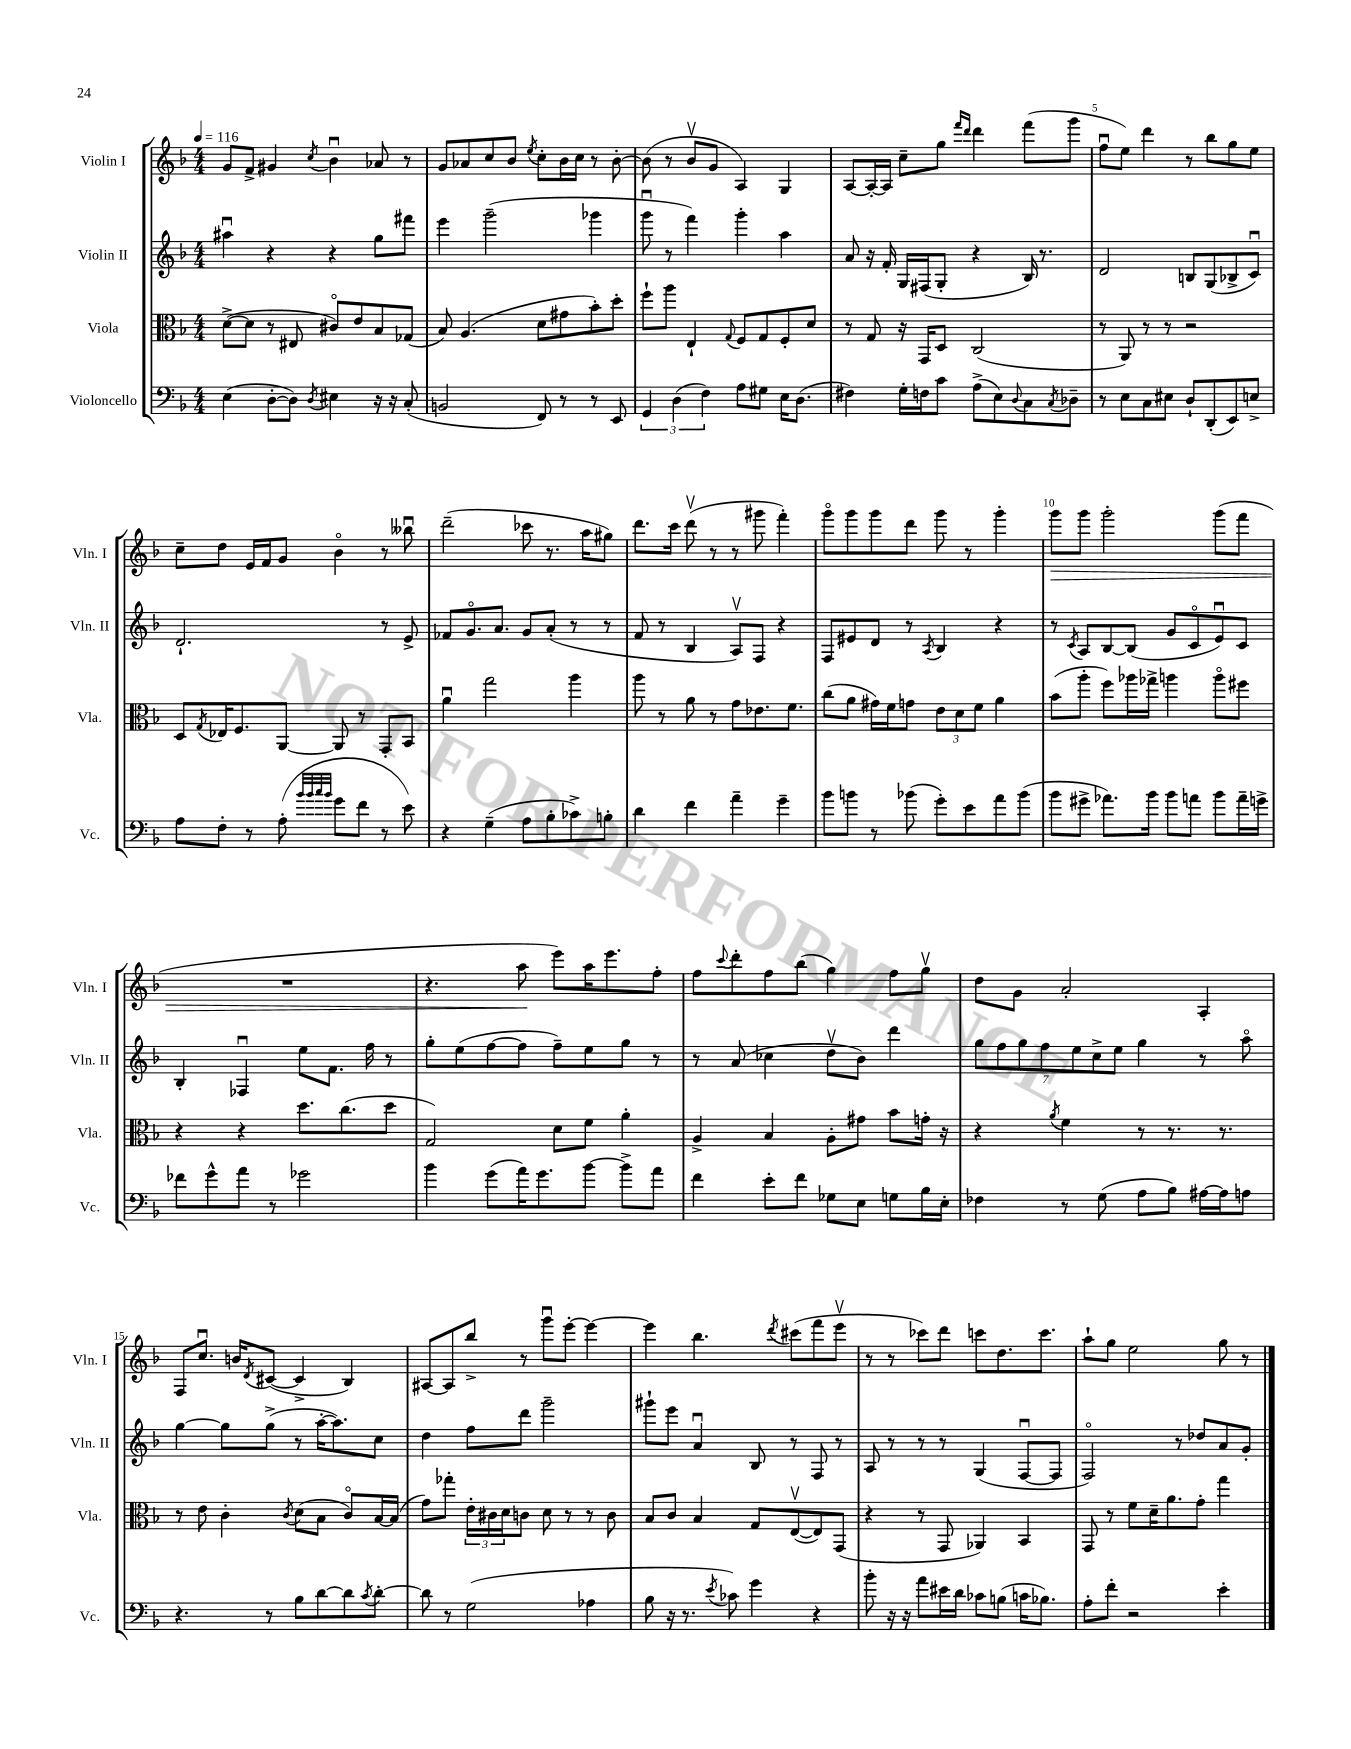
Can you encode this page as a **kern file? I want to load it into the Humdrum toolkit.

**kern	**kern	**kern	**kern	**dynam
*part4	*part3	*part2	*part1	*part1
*staff4	*staff3	*staff2	*staff1	*staff1
*I"Violoncello	*I"Viola	*I"Violin II	*I"Violin I	*
*I'Vc.	*I'Vla.	*I'Vln. II	*I'Vln. I	*
*clefF4	*clefC3	*clefG2	*clefG2	*
*k[b-]	*k[b-]	*k[b-]	*k[b-]	*
*M4/4	*M4/4	*M4/4	*M4/4	*
*MM116	*MM116	*MM116	*MM116	*
=1	=1	=1	=1	=1
(4E\	([8d^\L	4aa#Xu\	8g/L	.
.	8d\J]	.	8f^/J	.
[8D'\L	8r	4r	4g#X/	.
8D\J])	8E#X/	.	.	.
8qD/	.	.	8qcc/	.
4E#X\	8c#X/L)	4r	4b-u\	.
.	8e/	.	.	.
16r	8B-/	8gg\L	8a-X/	.
16r	.	.	.	.
(8C'/	(8G-X/J	8fff#X\J	8r	.
=2	=2	=2	=2	=2
2BBn/	8B-/)	4eee\	8g/L	.
.	(4.A/	.	8a-X/	.
.	.	(2ggg~\	8cc/	.
.	.	.	8b-/J	.
.	.	.	8qee/	.
8FF/)	8d\L	.	8cc'\L	.
8r	8g#X\	.	16b-\L	.
.	.	.	16cc\JJ	.
8r	8b-'\)	4ggg-X\	8r	.
8EE/	8dd'\J	.	[8b-'\	.
=3	=3	=3	=3	=3
6GG/	8ff`\L	8gggu\	(8b-\]	.
.	8aa\J	8r	8r	.
(6D\	.	.	.	.
.	4E`/	4fff\)	8b-v/L	.
6F\)	.	.	.	.
.	.	.	8g/J	.
.	8qqG/	.	.	.
8A\L	8F/L	4ggg'\	4A/)	.
8G#X\J	8G/	.	.	.
16E\KL	8F'/	4aa\	4G/	.
(8.D\J	.	.	.	.
.	8d/J	.	.	.
=4	=4	=4	=4	=4
4F#X\)	8r	8a/	[8A/L	.
.	8G/	16r	16A'/L_	.
.	.	16f'/	16A/JJ]	.
16G'\LL	16r	16G/LL	8cc~\L	.
16Fn\J	16GG/KL	(16F#X/J	.	.
8c\J	8D/J	8G'/J	8gg\J	.
.	.	.	16qqfff/LL	.
.	.	.	16qqddd/JJ	.
(8A^\L	(2C/	4r	4ddd\	.
8E\)	.	.	.	.
8qqD/	.	.	.	.
8C\	.	16B-/)	(8fff\L	.
.	.	8.r	.	.
8qC/	.	.	.	.
8D-X~\J	.	.	8ggg\J	.
=5	=5	=5	=5	=5
8r	8r	2d/	8ffu\L	.
8E\L	8AA/)	.	8ee\J)	.
8C\	8r	.	4ddd\	.
8E#X\J	8r	.	.	.
8D`/L	2r	8Bn/L	8r	.
(8DD'/	.	(8G/	8bb-\L	.
8EE/)	.	8B-X^/	8gg\	.
8En^/J	.	8cu/J)	8ee\J	.
!!LO:LB:g=z
=6	=6	=6	=6	=6
8A\L	8D/L	2.d`/	8cc~\L	.
.	8qG/	.	.	.
8F'\J	16E-X/K	.	8dd\J	.
.	8.F/	.	.	.
8r	.	.	16e/LL	.
.	.	.	16f/J	.
(8A'\	[8AA/J	.	8g/J	.
32qqb-/LLL	.	.	.	.
32qqb-/	.	.	.	.
32qqcc/	.	.	.	.
32qqb-/JJJ	.	.	.	.
8g\L	8AA/]	.	4b-\	.
8f\J	8r	.	.	.
8r	8GG'/L	8r	8r	.
8e\)	8BB-/J	8e^/	8bb--Xu\	.
=7	=7	=7	=7	=7
4r	4au\	8f-X/L	(2ddd~\	.
.	.	8.g/	.	.
(4G~\	2gg\	.	.	.
.	.	8.a/J	.	.
8A\L	.	8g/L	8ccc-X\	.
8B-'\	.	(8a'/J	8.r	.
8c-X^\)	4aa\	8r	.	.
.	.	.	16aa\KL	.
8Bn'\J	.	8r	8gg#X\J)	.
=8	=8	=8	=8	=8
4d\	8aa\	8f/	8.ddd\L	.
.	8r	8r	.	.
.	.	.	16ccc\Jk	.
4f\	8a\	4B-/	(8dddv\	.
.	8r	.	8r	.
4a~\	8g\L	8Av/L)	8r	.
.	8.e-X\	8F/J	8ggg#X\	.
4g~\	.	4r	4fff'\)	.
.	8.f\J	.	.	.
=9	=9	=9	=9	=9
8b-\L	(8cc\L	8F/L	8ggg\L	.
8bn\J	8a\J	8e#X/	8ggg\	.
8r	16g#X\LL)	8d/J	8ggg\	.
.	16f\J	.	.	.
(8b-X\	8gn\J	8r	8ddd\J	.
.	.	8qA/	.	.
8g'\L)	12e\L	4B-/	8ggg\	.
.	12d\	.	.	.
8e\	.	.	8r	.
.	12f\J	.	.	.
8a\	4a\	4r	4ggg'\	.
(8b-\J	.	.	.	.
=10	=10	=10	=10	=10
!	!	!	!	!LO:HP:b
8b-\L	(8b-\L	8r	8ggg\L	>
.	.	8qc/	.	.
8g#X^\J	8aa'\J	8A/L	8ggg\J	.
8.a-X\L)	8ff\L)	[8B-/	2ggg'\	.
.	16aa-X\L	(8B-/J]	.	.
16b-\Jk	16gg-X^\JJ	.	.	.
8b-\L	4aan\	8g/L	.	.
8an\J	.	8c/	.	.
8b-\L	8aa\L	8eu/)	(8ggg\L	.
16a~\L	8ff#X\J	8c/J	8fff\J	.
16gn^\JJ	.	.	.	.
!!LO:LB:g=z
=11	=11	=11	=11	=11
8f-X\L	4r	4B-'/	1r	.
8g^^\	.	.	.	.
8a\J	4r	4F-Xu/	.	.
8r	.	.	.	.
2g-X\	8.dd\L	8ee\L	.	.
.	.	8.f\J	.	.
.	(8.cc\	.	.	.
.	.	16ff\	.	.
.	8dd\J	8r	.	.
=12	=12	=12	=12	=12
4b-\	2G/)	8gg'\L	4.r	.
.	.	(8ee\	.	.
(8g\L	.	[8ff\	.	.
16a\K)	.	8ff\J]	8aa\	.
8.g\	.	.	.	.
.	8d\L	8ff~\L)	8eee\L)	]
[8b-\J	8f\J	8ee\	16aa\K	.
.	.	.	8.eee\	.
8b-^\L]	4a'\	8gg\J	.	.
8a\J	.	8r	8ff'\J	.
=13	=13	=13	=13	=13
4f\	4A^/	8r	8ff\L	.
.	.	.	8qqccc/	.
.	.	(8a/	8ddd'\	.
8e'\L	4B-/	4cc-X\	8ff\	.
8f\J	.	.	(8bb-\J	.
8G-X\L	8A'\L	8ddv\L	4gg\)	.
8E\J	8g#X\J	8b-\J)	.	.
8Gn\L	8b-\L	4ddd\	8ff\L	.
16B-\L	16gn'\Jk	.	8ggv\J	.
16E'\JJ	16r	.	.	.
=14	=14	=14	=14	=14
4F-X\	4r	14gg\L	8dd\L	.
.	.	14ff\	.	.
.	.	.	8g\J	.
.	.	14gg\	.	.
.	.	14ff\	.	.
.	8qa/	.	.	.
8r	4f\	.	2a'/	.
.	.	14ee\	.	.
.	.	14cc^\	.	.
(8G\	.	.	.	.
.	.	14ee\J	.	.
8A\L	8r	4gg\	.	.
8B-\J)	8.r	.	.	.
[16A#X\LL	.	8r	4A'/	.
16A#\J]	8.r	.	.	.
8An\J	.	8aa\	.	.
!!LO:LB:g=z
=15	=15	=15	=15	=15
4.r	8r	[4gg\	8F/L	.
.	8e\	.	8.ccu/J	.
.	4c'\	8gg\L]	.	.
.	.	.	16bn/KL	.
.	.	.	8qd/	.
8r	.	(8gg^\J	([8c#X/J	.
.	8qc/	.	.	.
8B-\L	(8d\L	8r	4c#^/]	.
[8d\	8B-\J	[16aa'\KL	.	.
.	.	8.aa\])	.	.
8d\]	8c/L)	.	4B-/)	.
8qc/	.	.	.	.
[8d'\J	[16B-/L	8cc\J	.	.
.	(16B-/JJ]	.	.	.
=16	=16	=16	=16	=16
8d\]	8g\L)	4dd\	[8A#X/L	.
8r	8gg-X'\J	.	8A#/]	.
(2G\	24e'\LL	8ff\L	8bb-^/J	.
.	24c#X\	.	.	.
.	24d\J	.	.	.
.	8cn\J	8ddd\J	8r	.
.	8d\	2ggg~\	8gggu\L	.
.	8r	.	[8eee'\J	.
4A-X\	8r	.	4eee\_	.
.	8c\	.	.	.
=17	=17	=17	=17	=17
8B-\	8B-/L	8ggg#X`\L	4eee\]	.
16r	8c/J	8eee\J	.	.
8.r	.	.	.	.
.	4B-/	4au/	4.bb-\	.
8qe/	.	.	.	.
8c-X\)	.	.	.	.
4g\	8G/L	8B-/	.	.
.	.	.	8qddd/	.
.	([8Ev/	8r	(8ccc#X\L	.
4r	8E/])	8F/	8fff\	.
.	(8GG/J	8r	8eeev\J	.
=18	=18	=18	=18	=18
8b-'\	4r	8A/	8r	.
16r	.	8r	8r	.
16r	.	.	.	.
8a\L	8r	8r	8ccc-X\L)	.
16e#X\L	8GG/	8r	8ddd\J	.
16d\JJ	.	.	.	.
8c-X\L	4AA-X/)	(4G/	8cccn\L	.
(8Bn\J	.	.	8.dd\	.
16cn\KL	4BB-/	[8Fu/L	.	.
8.B-X\J)	.	.	8.ccc\J	.
.	.	8F/J]	.	.
=19	=19	=19	=19	=19
8A'\L	8GG/	2F/)	8aa`\L	.
8f'\J	8r	.	8gg\J	.
2r	8f\L	.	2ee\	.
.	16d~\K	.	.	.
.	8.a\	.	.	.
.	.	8r	.	.
.	8g'\J	8dd-X/L	.	.
4e'\	4gg\	8a/	8gg\	.
.	.	8g'/J	8r	.
==	==	==	==	==
*-	*-	*-	*-	*-
